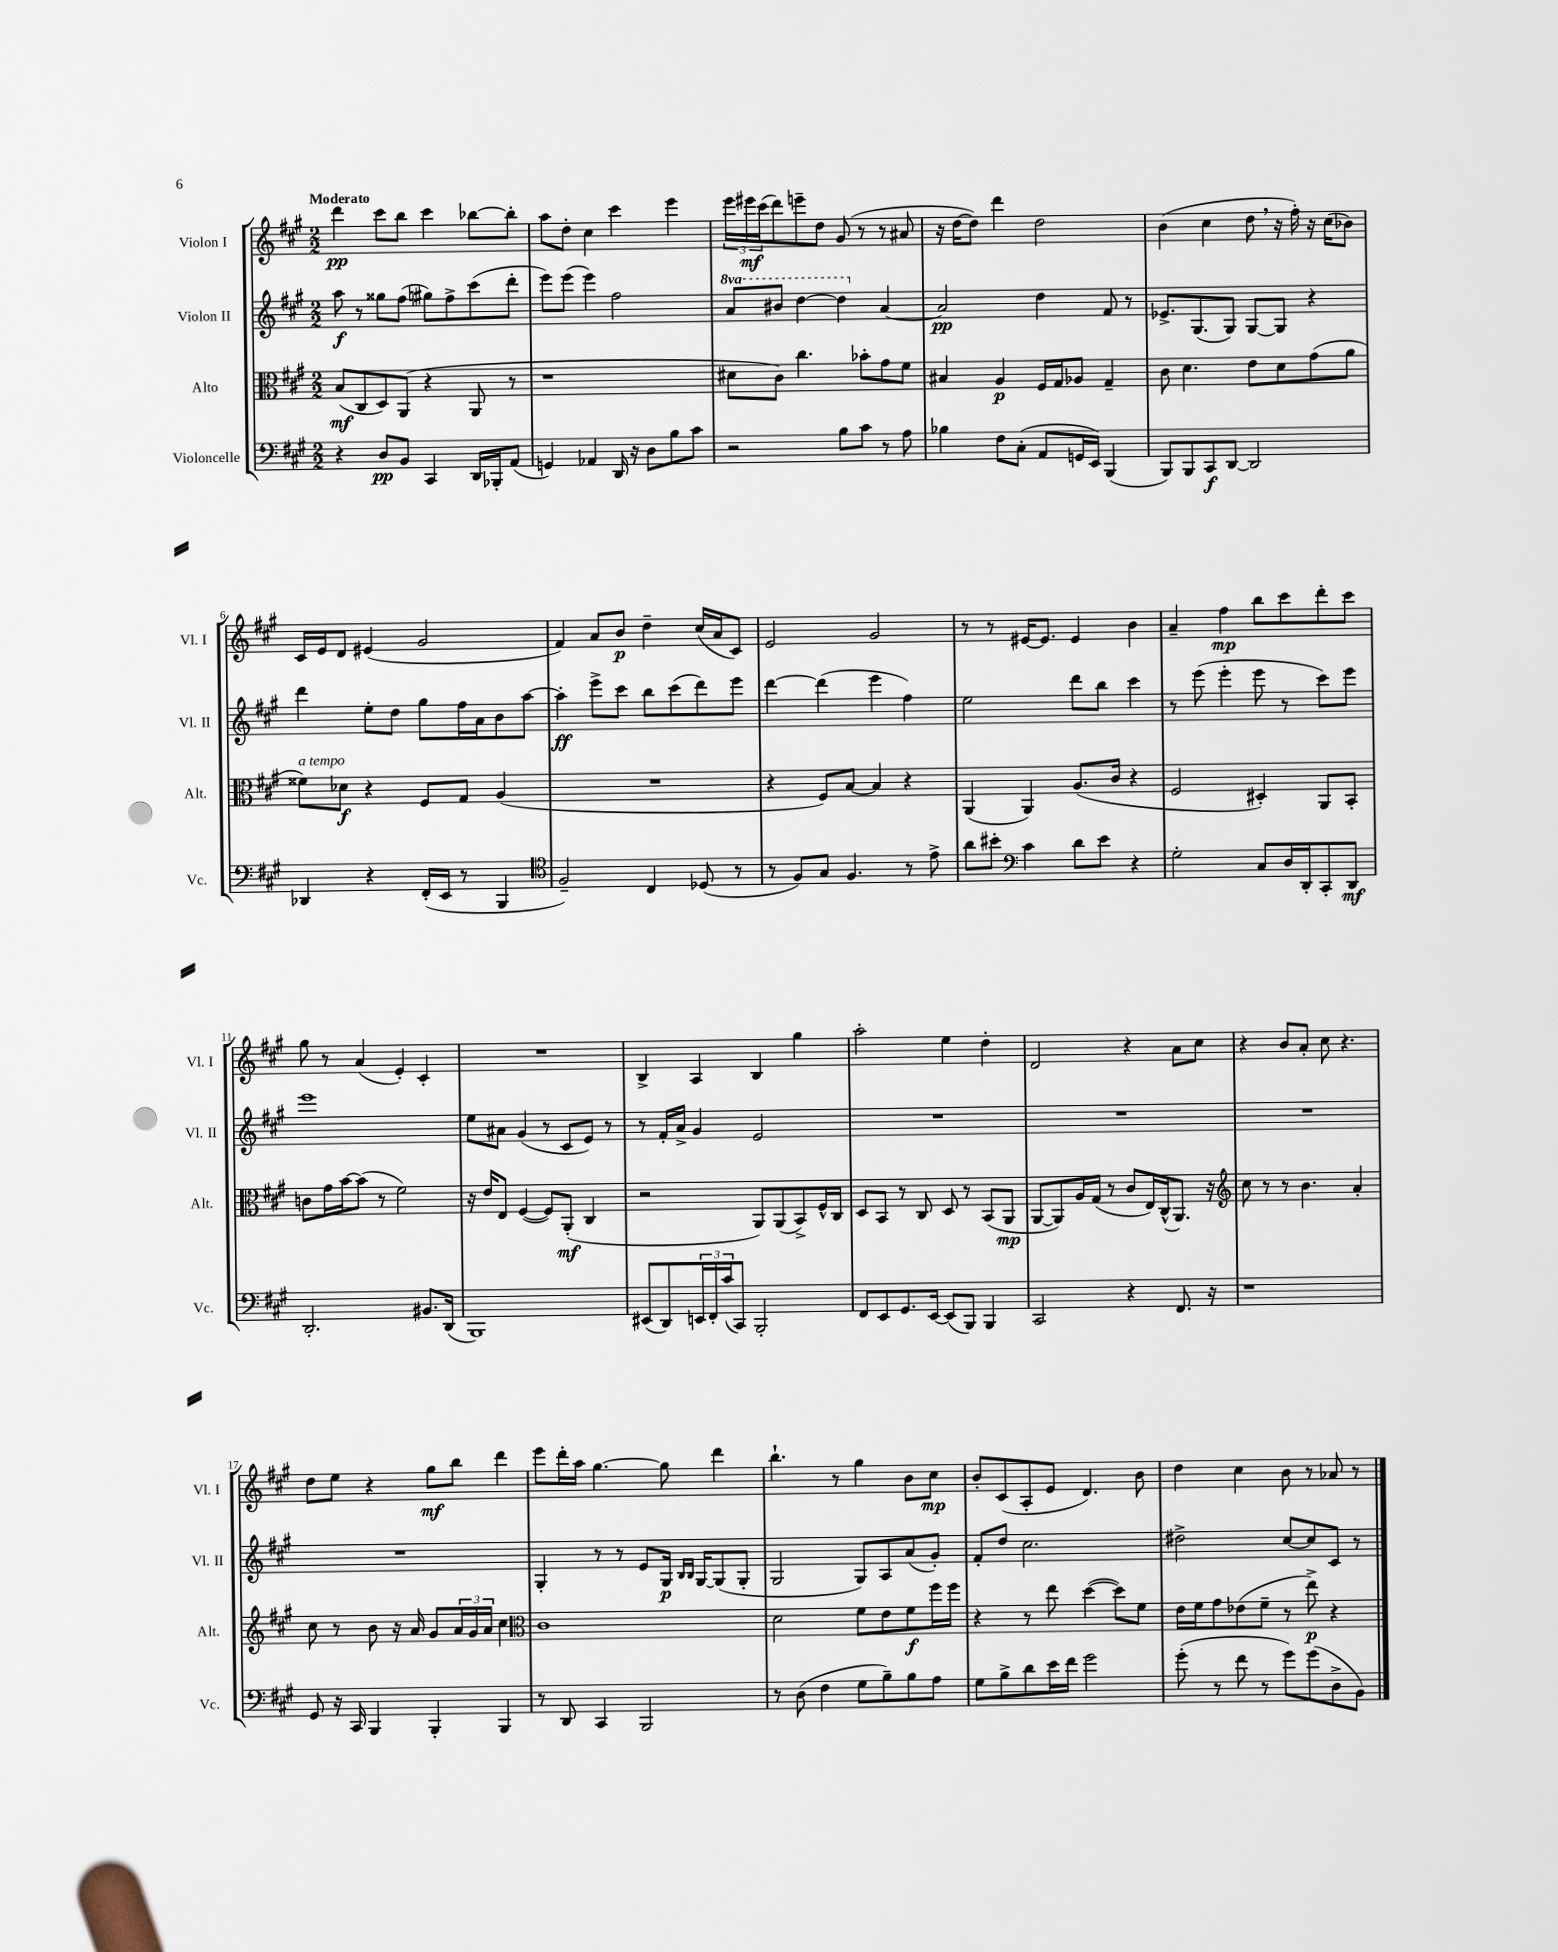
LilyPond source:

<<
\new StaffGroup <<
\new Staff = "s0" \with { instrumentName = "Violon I" shortInstrumentName = "Vl. I" } {
    \clef treble \key a \major \numericTimeSignature \time 2/2 \tempo "Moderato"
    d'''4\pp cis'''8 b''8 cis'''4 bes''8~ bes''8-. |
    a''8 d''8-. cis''4 cis'''4 e'''4 |
    \tuplet 3/2 { e'''16 eis'''16\mf cis'''16( } d'''8) e'''8-- d''8 gis'8( r8 r8 ais'8 |
    r16 d''16~ d''8) d'''4 d''2 |
    b'4( cis''4 d''8 \breathe r16 fis''16-.) r16 cis''16( bes'8) |
    cis'16 e'16 d'8 eis'4( gis'2 |
    fis'4) a'8 b'8\p d''4-- cis''16( a'16 cis'8) |
    e'2 gis'2 |
    r8 r8 eis'16~ eis'8. eis'4 b'4 |
    a'4-- fis''4\mp b''8 cis'''8 d'''8-. cis'''8 |
    gis''8 r8 a'4( e'4-.) cis'4-. |
    R1 |
    b4-> a4 b4 gis''4 |
    a''2-. e''4 d''4-. |
    d'2 r4 a'8 cis''8 |
    r4 b'8 a'8-. cis''8 r4. |
    d''8 e''8 r4 gis''8\mf b''8 d'''4 |
    e'''8 d'''16-. a''16 gis''4.~ gis''8 d'''4 |
    b''4.-! r8 gis''4 b'8 cis''8\mp |
    b'8-. cis'8( a8-. e'8 d'4.) b'8 |
    d''4 cis''4 b'8 r8 aes'8 r8 \bar "|." |
}
\new Staff = "s1" \with { instrumentName = "Violon II" shortInstrumentName = "Vl. II" } {
    \clef treble \key a \major \numericTimeSignature \time 2/2 \set Staff.ottavationMarkups = #ottavation-simple-ordinals
    a''8\f r8 gisis''8 fis''8( gis''8) fis''8-> cis'''8( d'''8-. |
    e'''8) e'''8( e'''4) fis''2 |
    \ottava #1 a''8 bis''8 d'''4~ d'''4 \ottava #0 a'4~ |
    a'2\pp d''4 fis'8 r8 |
    ees'8.-> gis8.( gis8) gis8~ gis8 r4 |
    d'''4 e''8-. d''8 gis''8 fis''16 a'16 b'8 a''8~ |
    a''4-.\ff e'''8-> cis'''8 b''8 cis'''8( d'''8) e'''8 |
    d'''4~ d'''4( e'''4 fis''4) |
    e''2 d'''8 b''8 cis'''4 |
    r8 e'''8( e'''4-. e'''8 r8 cis'''8) e'''8 |
    e'''1 |
    e''8 ais'8 gis'4( r8 cis'8 e'8) r8 |
    r8 fis'16-. a'16-> gis'4 e'2 |
    R1 |
    R1 |
    R1 |
    R1 |
    gis4-. r8 r8 e'8 gis16\p \grace { b16 b16 } gis16~ gis8( gis8-. |
    gis2 gis8) a8 a'8( gis'8-.) |
    fis'8-. d''8 cis''2. |
    dis''2-> cis''8~ cis''8 cis'8 r8 \bar "|." |
}
\new Staff = "s2" \with { instrumentName = "Alto" shortInstrumentName = "Alt." } {
    \clef alto \key a \major \numericTimeSignature \time 2/2
    b8\mf( cis8 d8) a,8( r4 a,8 r8 |
    r1 |
    dis'8 cis'8) cis''4. bes'8-. gis'8 fis'8 |
    bis4 a4\p fis16 gis16 aes8 gis4-- |
    cis'8 d'4. e'8 d'8 gis'8( a'8 |
    fisis'8^\markup { \italic "a tempo" }) des'8\f r4 fis8 gis8 a4( |
    R1 |
    r4 fis8) b8~ b4 r4 |
    a,4( a,4) a8.( cis'16 r4 |
    fis2 dis4-.) a,8 b,8-. |
    c'8 gis'16 b'16~ b'8( r8 fis'2) |
    r16 e'16 e8 fis4~( fis8) a,8-.\mf( cis4 |
    r2 a,8) a,8( b,8->) fis16-^ cis16 |
    d8 b,8 r8 cis8 d8 r8 b,8( a,8\mp |
    a,8~ a,8) a16 gis16( r8 cis'8 e16) cis16-^( a,8.) r16 |
    \clef treble cis''8 r8 r8 b'4. a'4-. |
    cis''8 r8 b'8 r16 a'16 gis'8 \tuplet 3/2 { a'16 gis'16 a'16 } cis''4 |
    \clef alto cis'1 |
    d'2 fis'8 e'8 fis'8\f fis''16 fis''16 |
    r4 r8 e''8 d''4~( d''8) fis'8 |
    e'16 fis'16 gis'8 ees'8( fis'8-- r8 e''8->\p) r4 \bar "|." |
}
\new Staff = "s3" \with { instrumentName = "Violoncelle" shortInstrumentName = "Vc." } {
    \clef bass \key a \major \numericTimeSignature \time 2/2
    r4 d8\pp b,8 cis,4 d,16 bes,,16-. a,8( |
    g,4) aes,4 d,16 r16 d8 b8 cis'8 |
    r2 b8 cis'8 r8 a8 |
    bes4 fis8 cis8-.( a,8 g,16 e,16) b,,4( |
    b,,8) b,,8 cis,8\f d,8~ d,2 |
    des,4 r4 fis,16-.( e,16 r8 b,,4 |
    \clef tenor fis2--) cis4 des8( r8 |
    r8 fis8) gis8 fis4. r8 e'8-> |
    a'8 bis'8-. \clef bass cis'4 d'8 e'8 r4 |
    gis2-. cis8 d16 d,16-. cis,8-. d,8\mf |
    d,2.-. bis,8. d,16( |
    b,,1) |
    eis,8( d,8) \tuplet 3/2 { e,16 fis,16-. cis'16( } cis,8) b,,2-. |
    fis,8 e,8 gis,8. e,16~ e,8( b,,8) b,,4 |
    cis,2 r4 fis,8. r16 |
    r1 |
    gis,8 r16 cis,16 b,,4 b,,4-. b,,4 |
    r8 d,8 cis,4 b,,2 |
    r8 d8( fis4 gis8 b8--) b8 a8 |
    gis8 b8-> d'8 e'16 fis'16 gis'2 |
    gis'8-.( r8 fis'8 r8 gis'8) gis'8( d8-> b,8) \bar "|." |
}
>>
>>
